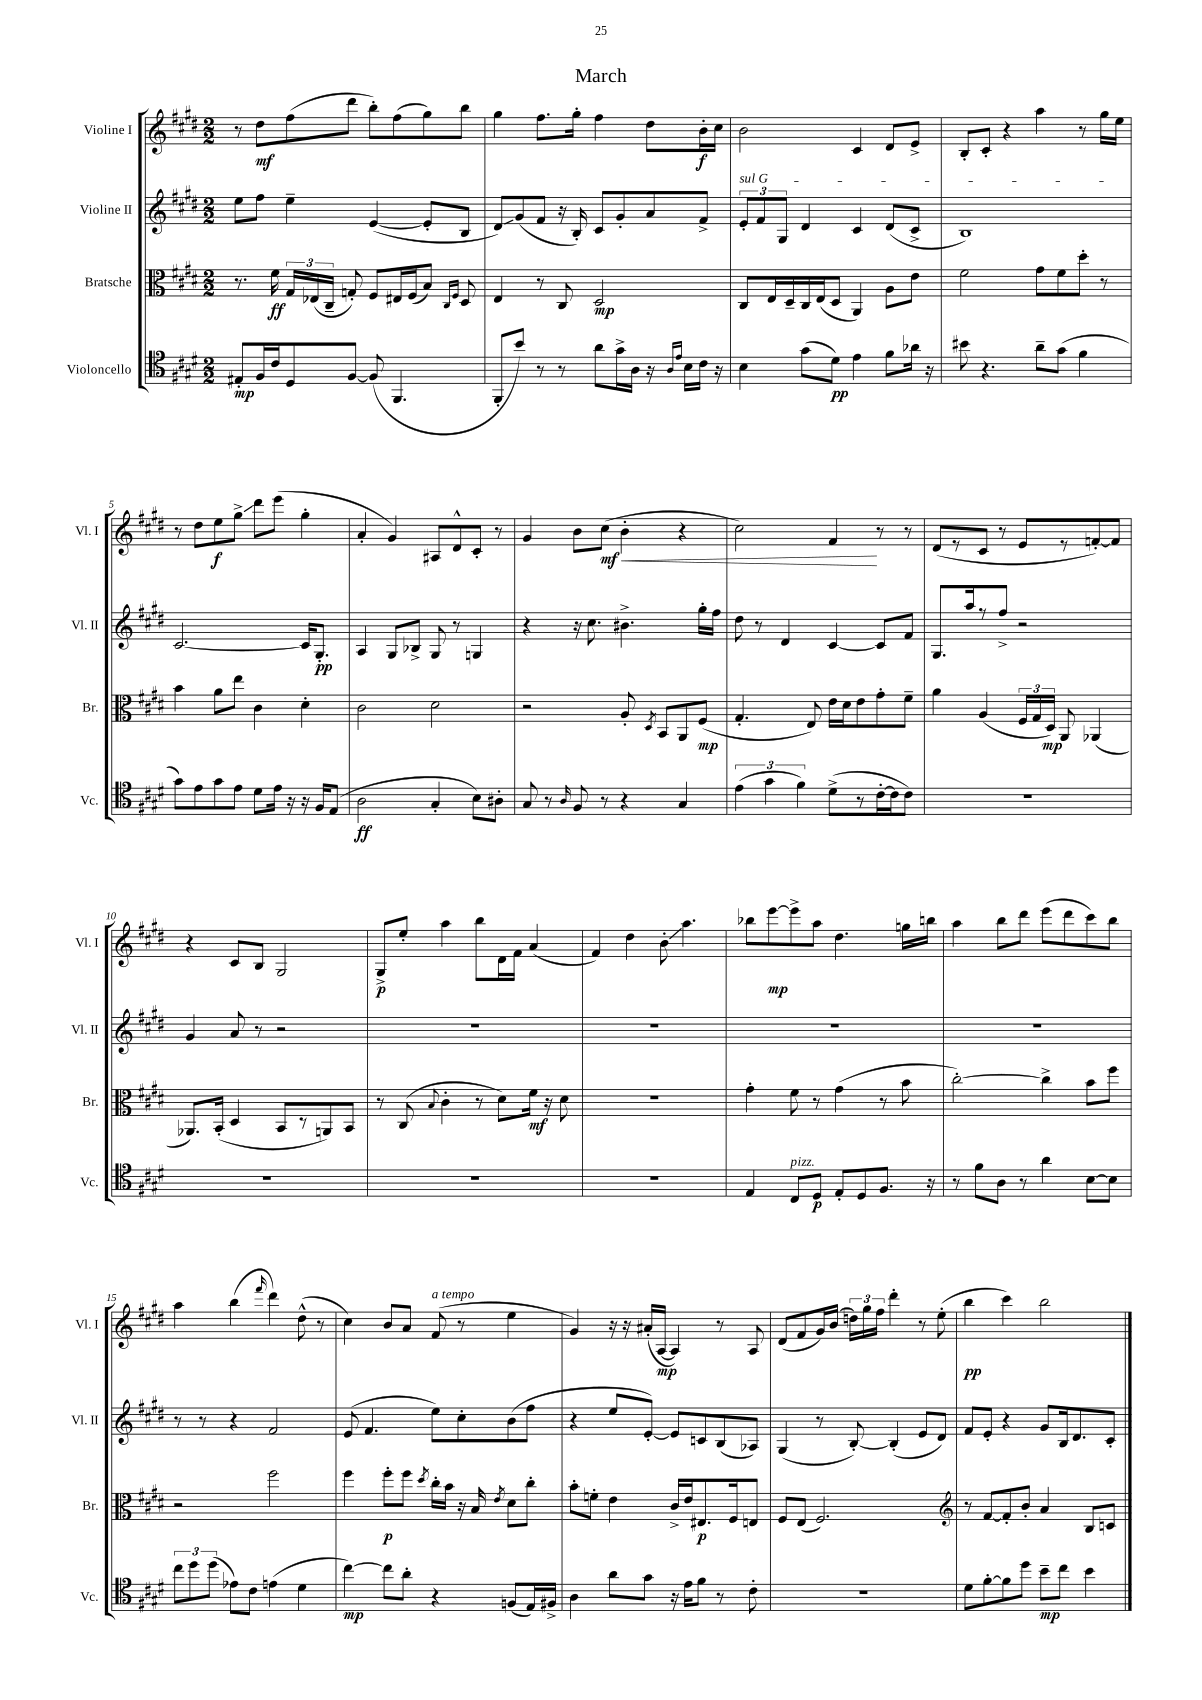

**kern	**kern	**kern	**kern
*staff4	*staff3	*staff2	*staff1
*clefC4	*clefC3	*clefG2	*clefG2
*k[f#c#g#d#]	*k[f#c#g#d#]	*k[f#c#g#d#]	*k[f#c#g#d#]
*M2/2	*M2/2	*M2/2	*M2/2
8E#'	8.r	8ee	8r
16F#	.	8ff#	8dd#
16c#	16f#	.	.
8D#	24G#	4ee~	(8ff#
.	(24E-	.	.
.	24C#~	.	.
[8F#	8G')	.	8ddd#
(8F#]	8F#	([4e	8bb')
4.FF#	16E#	.	(8ff#
.	(16F#	.	.
.	8B)	8e']	8gg#)
.	16qqC#	.	.
.	16qqF#	.	.
.	8D#	8B	8bb
=	=	=	=
8FF#'	4E	8d#)	4gg#
8b)	.	(8g#	.
8r	8r	8f#	8.ff#
8r	8C#	16r	.
.	.	16B')	16gg#'
8a	2D#	8c#	4ff#
16g#^	.	8g#'	.
16A	.	.	.
16r	.	8a	8dd#
16qqA	.	.	.
16qqe	.	.	.
16B	.	.	.
16c#	.	8f#^	16b'
16r	.	.	16cc#
=	=	=	=
4B	8C#	12e'	2b
.	.	12f#	.
.	16E	.	.
.	.	12G#	.
.	16D#~	.	.
(8g#	16C#	4d#	.
.	(16E	.	.
8d#)	8D#	.	.
4e	4AA)	4c#	4c#
8f#	8A	(8d#	8d#
16a-	8e	8c#^	8e^
16r	.	.	.
=	=	=	=
8b#	2f#	1B)	8B'
4.r	.	.	8c#'
.	.	.	4r
8a~	8g#	.	4aa
(8g#	8f#	.	.
4f#	8dd#'	.	8r
.	8r	.	16gg#
.	.	.	16ee
=	=	=	=
8g#)	4b	[2.c#	8r
8e	.	.	8dd#
8g#	8a	.	8ee
8e	8ee	.	8gg#^
8d#	4c#	.	8ddd#
16e	.	.	(8eee
16r	.	.	.
16r	4d#'	16c#]	4gg#'
16F#	.	8.G#'	.
(8E	.	.	.
=	=	=	=
2A	2c#	4A	4a'
.	.	8G#	4g#)
.	.	8B-^	.
4G#'	2d#	8G#	8A#
.	.	8r	8d#^^
8B)	.	4G	8c#'
8A#'	.	.	8r
=	=	=	=
8G#	2r	4r	4g#
8r	.	.	.
16qqA	.	.	.
8F#	.	16r	8b
.	.	8.cc#	.
8r	.	.	(8cc#
4r	8A'	4.b#^	4b'
.	8qD#	.	.
.	8BB	.	.
4G#	8AA	.	4r
.	(8F#	16gg#'	.
.	.	16ff#	.
=	=	=	=
(6e	4.G#'	8dd#	2cc#)
.	.	8r	.
6g#	.	.	.
.	.	4d#	.
6f#)	.	.	.
.	8E)	.	.
(8d#^	16e	[4c#	4f#
.	16d#	.	.
8r	8e	.	.
[16c#'	8g#'	8c#]	8r
16c#]	.	.	.
8c#)	8f#~	8f#	8r
=	=	=	=
1r	4a	8.G#	(8d#
.	.	.	8r
.	.	16aa	.
.	(4A	8r	8c#
.	.	8ff#^	8r
.	24F#	2r	8e
.	24G#	.	.
.	24D#)	.	.
.	8AA	.	8r
.	(4AA-	.	[8f')
.	.	.	8f]
=	=	=	=
1r	8.AA-)	4g#	4r
.	(16BB'	.	.
.	4D#	8a	8c#
.	.	8r	8B
.	8BB	2r	2G#
.	8r	.	.
.	8AA)	.	.
.	8BB	.	.
=	=	=	=
1r	8r	1r	8G#^
.	(8C#	.	8ee'
.	8qqB	.	.
.	4c#'	.	4aa
.	8r	.	8bb
.	8d#)	.	16d#
.	.	.	16f#
.	16f#	.	(4a
.	16r	.	.
.	8d#	.	.
=	=	=	=
1r	1r	1r	4f#)
.	.	.	4dd#
.	.	.	8b'
.	.	.	4.aa
=	=	=	=
4E	4g#'	1r	8bb-
.	.	.	[8eee
8C#	8f#	.	8eee^]
8D#	8r	.	8aa
8E'	(4g#	.	4.dd#
8D#	.	.	.
8.F#	8r	.	.
.	8b	.	16gg
16r	.	.	16bb
=	=	=	=
8r	[2cc#')	1r	4aa
8f#	.	.	.
8A	.	.	8bb
8r	.	.	8ddd#
4a	4cc#^]	.	(8eee
.	.	.	8ddd#
[8B	8b	.	8ccc#)
8B]	8ff#	.	8bb
=	=	=	=
12cc#	2r	8r	4aa
12dd#	.	.	.
.	.	8r	.
(12dd#	.	.	.
8e-)	.	4r	(4bb
8c#	.	.	.
.	.	.	16qqfff#
(4e	2ff#	2f#	4ddd#)
4d#	.	.	(8dd#^^
.	.	.	8r
=	=	=	=
[4cc#)	4ff#	(8e	4cc#)
.	.	4.f#	.
8cc#]	8ff#'	.	8b
8a'	8ff#	.	8a
.	8qdd#	.	.
4r	16cc#'	8ee)	(8f#
.	16b	.	.
.	16r	8cc#'	8r
.	16B	.	.
.	8qe	.	.
(8F	8d#	(8b	4ee
16E)	8cc#'	8ff#	.
16F#^	.	.	.
=	=	=	=
4A	8b'	4r	4g#)
.	8f'	.	.
8a	4e	8ee	16r
.	.	.	16r
8g#	.	[8e')	(16a#'
.	.	.	[16A
16r	16c#^	8e]	4A])
16e	16e	.	.
8f#	8.E#	8c	.
8r	.	(8B	8r
.	16F#	.	.
8c#'	8E	8A-)	8A
=	=	=	=
1r	8F#	(4G#	(8d#
.	(8E	.	8f#
.	2.F#)	8r	16g#)
.	.	.	(16b
.	.	[8B')	24dd)
.	.	.	24gg#
.	.	.	24ff#
.	.	(4B']	4ddd#'
.	.	8e	8r
.	.	8d#)	(8ee'
=	=	=	=
*	*clefG2	*	*
8d#	8r	8f#	4bb
[8f#'	[8f#	8e'	.
8f#]	8f#']	4r	4ccc#)
8dd#	8b'	.	.
8b~	4a	8g#	2bb
8cc#	.	16B	.
.	.	8.d#	.
4b	8B	.	.
.	8c	8c#'	.
==	==	==	==
*-	*-	*-	*-
